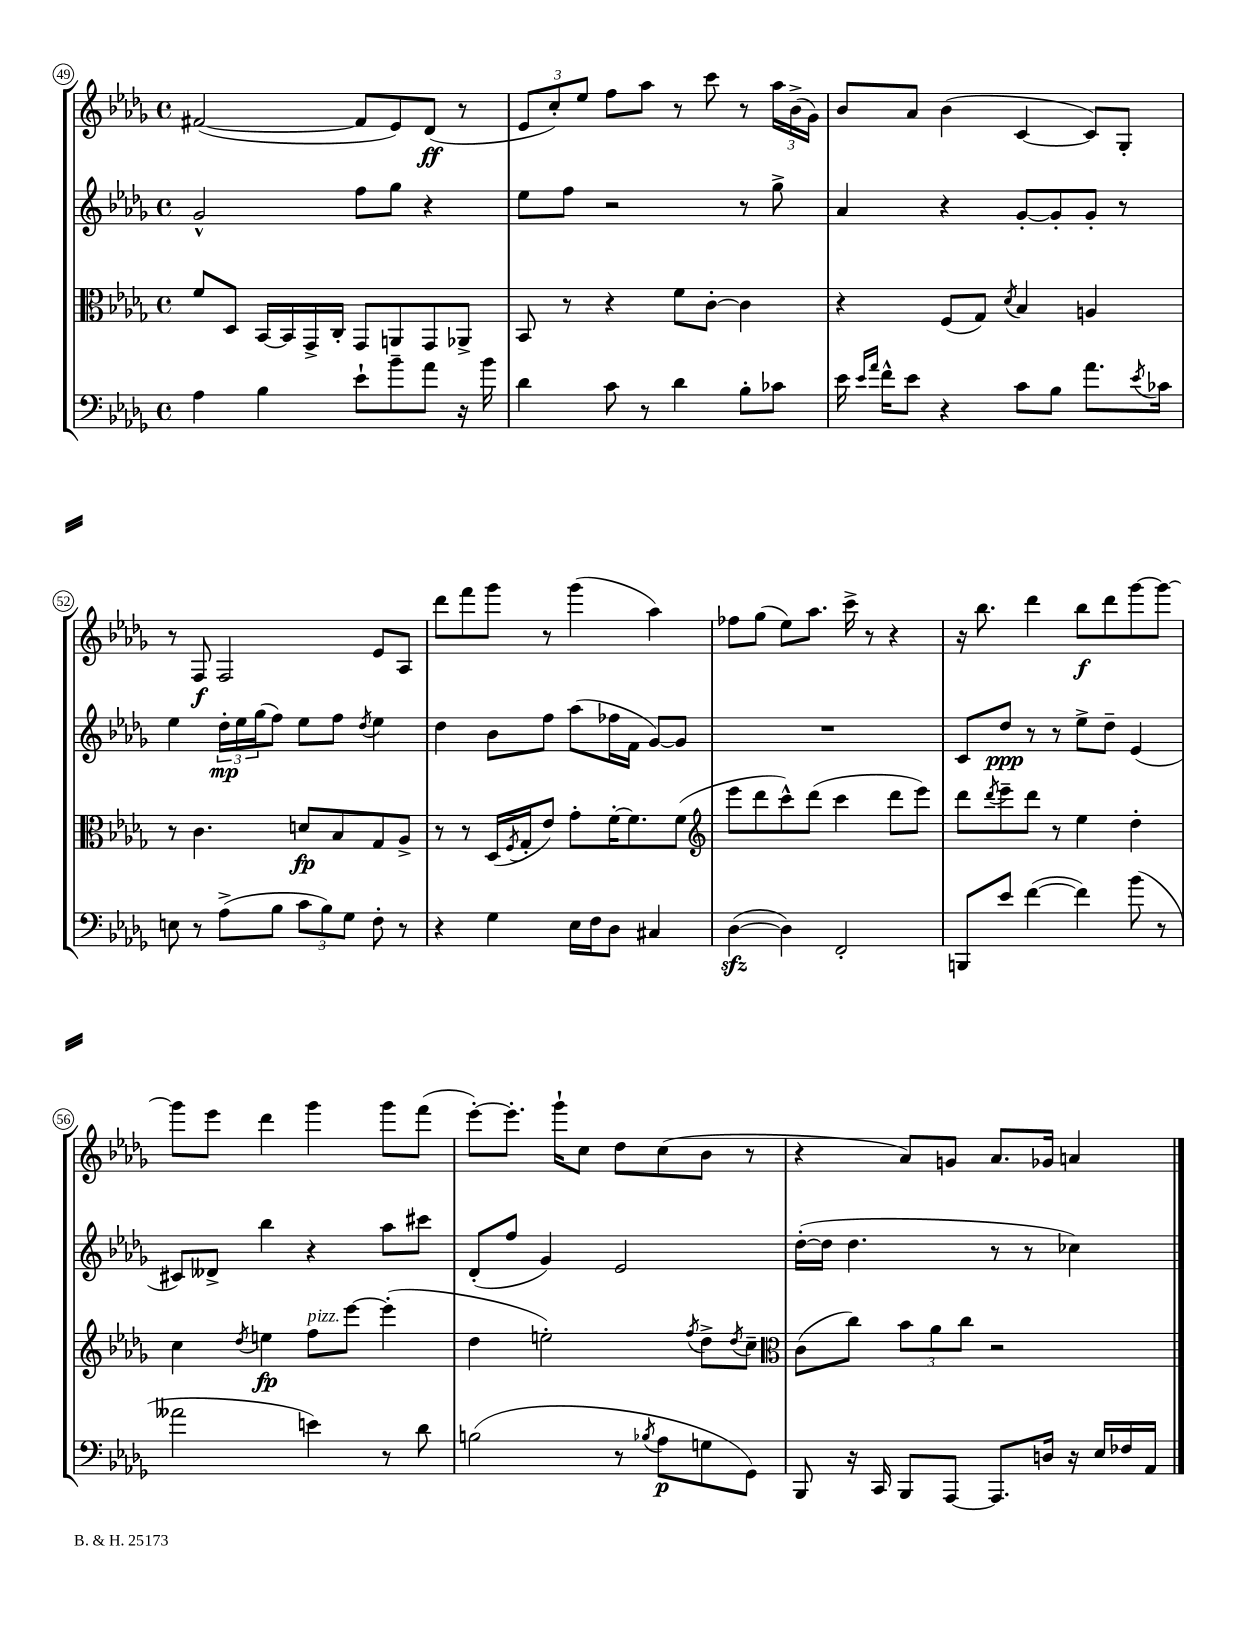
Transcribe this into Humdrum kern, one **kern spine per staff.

**kern	**dynam	**kern	**dynam	**kern	**dynam	**kern	**dynam
*part4	*part4	*part3	*part3	*part2	*part2	*part1	*part1
*staff4	*staff4	*staff3	*staff3	*staff2	*staff2	*staff1	*staff1
*clefF4	*	*clefC3	*	*clefG2	*	*clefG2	*
*k[b-e-a-d-g-]	*	*k[b-e-a-d-g-]	*	*k[b-e-a-d-g-]	*	*k[b-e-a-d-g-]	*
*M4/4	*	*M4/4	*	*M4/4	*	*M4/4	*
*met(c)	*	*met(c)	*	*met(c)	*	*met(c)	*
=49	=49	=49	=49	=49	=49	=49	=49
4A-\	.	8f/L	.	2g-^^/	.	([2f#X/	.
.	.	8D-/J	.	.	.	.	.
4B-\	.	[16BB-/LL	.	.	.	.	.
.	.	16BB-/]	.	.	.	.	.
.	.	16GG-^/	.	.	.	.	.
.	.	16C'/JJ	.	.	.	.	.
8e-`\L	.	8GG-/L	.	8ff\L	.	8f#/L]	.
8b-~\	.	8AAn/	.	8gg-\J	.	8e-/)	.
8a-\J	.	8GG-/	.	4r	.	(8d-/J	ff
16r	.	8AA-X^/J	.	.	.	8r	.
16b-\	.	.	.	.	.	.	.
=50	=50	=50	=50	=50	=50	=50	=50
4d-\	.	8BB-/	.	8ee-\L	.	12e-/L	.
.	.	.	.	.	.	12cc'/)	.
.	.	8r	.	8ff\J	.	.	.
.	.	.	.	.	.	12ee-/J	.
8c\	.	4r	.	2r	.	8ff\L	.
8r	.	.	.	.	.	8aa-\J	.
4d-\	.	8f\L	.	.	.	8r	.
.	.	[8c'\J	.	.	.	8ccc\	.
8B-'\L	.	4c\]	.	8r	.	8r	.
8c-X\J	.	.	.	8gg-^\	.	24aa-\LL	.
.	.	.	.	.	.	(24b-^\	.
.	.	.	.	.	.	24g-\JJ)	.
=51	=51	=51	=51	=51	=51	=51	=51
16e-\	.	4r	.	4a-/	.	8b-/L	.
16qqe-/LL	.	.	.	.	.	.	.
16qqa-/JJ	.	.	.	.	.	.	.
16f^^\KL	.	.	.	.	.	.	.
8e-\J	.	.	.	.	.	8a-/J	.
4r	.	(8F/L	.	4r	.	(4b-\	.
.	.	8G-/J)	.	.	.	.	.
.	.	8qd-/	.	.	.	.	.
8c\L	.	4B-/	.	[8g-'/L	.	[4c/	.
8B-\J	.	.	.	8g-'/]	.	.	.
8.a-\L	.	4An/	.	8g-'/J	.	8c/L])	.
.	.	.	.	8r	.	8G-'/J	.
8qe-/	.	.	.	.	.	.	.
16c-X\Jk	.	.	.	.	.	.	.
!!LO:LB:g=z
=52	=52	=52	=52	=52	=52	=52	=52
8En\	.	8r	.	4ee-\	.	8r	.
8r	.	4.c\	.	.	.	8F/	f
(8A-^\L	.	.	.	24dd-'\LL	mp	2F/	.
.	.	.	.	24ee-\	.	.	.
.	.	.	.	(24gg-\J	.	.	.
8B-\J	.	.	.	8ff\J)	.	.	.
12c\L	.	8dn/L	fp	8ee-\L	.	.	.
12B-\)	.	.	.	.	.	.	.
.	.	8B-/	.	8ff\J	.	.	.
12G-\J	.	.	.	.	.	.	.
.	.	.	.	8qdd-/	.	.	.
8F'\	.	8G-/	.	4ee-\	.	8e-/L	.
8r	.	8A-^/J	.	.	.	8A-/J	.
=53	=53	=53	=53	=53	=53	=53	=53
4r	.	8r	.	4dd-\	.	8ddd-\L	.
.	.	8r	.	.	.	8fff\	.
4G-\	.	(16D-/LL	.	8b-\L	.	8ggg-\J	.
.	.	8qF/	.	.	.	.	.
.	.	16G-'/J	.	.	.	.	.
.	.	8e-/J)	.	8ff\J	.	8r	.
16E-\LL	.	8g-'\L	.	(8aa-\L	.	(4ggg-\	.
16F\J	.	.	.	.	.	.	.
8D-\J	.	[16f'\K	.	16ff-X\L	.	.	.
.	.	8.f\]	.	16f\JJ	.	.	.
4C#X/	.	.	.	[8g-/L)	.	4aa-\)	.
.	.	(8f\J	.	8g-/J]	.	.	.
=54	=54	=54	=54	=54	=54	=54	=54
*	*	*clefG2	*	*	*	*	*
([4D-zz\	.	8eee-\L	.	1r	.	8ff-X\L	.
.	.	8ddd-\	.	.	.	(8gg-\J	.
4D-\])	.	8ccc^^\)	.	.	.	8ee-\L)	.
.	.	(8ddd-\J	.	.	.	8.aa-\J	.
2FF'/	.	4ccc\	.	.	.	.	.
.	.	.	.	.	.	16ccc^\	.
.	.	.	.	.	.	8r	.
.	.	8ddd-\L	.	.	.	4r	.
.	.	8eee-\J)	.	.	.	.	.
=55	=55	=55	=55	=55	=55	=55	=55
8BBBn/L	.	8ddd-\L	.	8c/L	.	16r	.
.	.	.	.	.	.	8.bb-\	.
.	.	8qddd-/	.	.	.	.	.
8e-/J	.	8eee-~\	.	8dd-/J	ppp	.	.
([4f\	.	8ddd-\J	.	8r	.	4ddd-\	.
.	.	8r	.	8r	.	.	.
4f\])	.	4ee-\	.	8ee-^\L	.	8bb-\L	f
.	.	.	.	8dd-~\J	.	8ddd-\	.
(8b-\	.	4dd-'\	.	(4e-/	.	[8ggg-\	.
8r	.	.	.	.	.	8ggg-\J_	.
!!LO:LB:g=z
=56	=56	=56	=56	=56	=56	=56	=56
2a--X\	.	4cc\	.	8c#X/L)	.	8ggg-\L]	.
.	.	.	.	8d--X^/J	.	8eee-\J	.
.	.	8qdd-/	.	.	.	.	.
.	.	4een\	fp	4bb-\	.	4ddd-\	.
!	!	!LO:TX:a:i:t=pizz.	!	!	!	!	!
4en\)	.	8ff\L	.	4r	.	4ggg-\	.
.	.	[8eee-\J	.	.	.	.	.
8r	.	(4eee-'\]	.	8aa-\L	.	8ggg-\L	.
8d-\	.	.	.	8ccc#X\J	.	(8fff\J	.
=57	=57	=57	=57	=57	=57	=57	=57
(2Bn\	.	4dd-\	.	(8d-'/L	.	[8eee-'\L)	.
.	.	.	.	8ff/J	.	8.eee-'\J]	.
.	.	2een'\)	.	4g-/)	.	.	.
.	.	.	.	.	.	16ggg-`\KL	.
.	.	.	.	.	.	8cc\J	.
8r	.	.	.	2e-/	.	8dd-\L	.
8qB-X/	.	.	.	.	.	.	.
8A-\L	p	.	.	.	.	(8cc\	.
.	.	8qff/	.	.	.	.	.
8Gn\	.	8dd-^\L	.	.	.	8b-\J	.
.	.	8qdd-/	.	.	.	.	.
8GG-\J)	.	8cc~\J	.	.	.	8r	.
=58	=58	=58	=58	=58	=58	=58	=58
*	*	*clefC3	*	*	*	*	*
8BBB-/	.	(8c\L	.	([16dd-'\LL	.	4r	.
.	.	.	.	16dd-\JJ]	.	.	.
16r	.	8cc\J)	.	4.dd-\	.	.	.
16CC/	.	.	.	.	.	.	.
8BBB-/L	.	12b-\L	.	.	.	8a-/L)	.
.	.	12a-\	.	.	.	.	.
[8AAA-/J	.	.	.	.	.	8gn/J	.
.	.	12cc\J	.	.	.	.	.
8.AAA-/L]	.	2r	.	8r	.	8.a-/L	.
.	.	.	.	8r	.	.	.
16Dn/Jk	.	.	.	.	.	16g-X/Jk	.
16r	.	.	.	4cc-X\)	.	4an/	.
16E-/LL	.	.	.	.	.	.	.
16F-X/	.	.	.	.	.	.	.
16AA-/JJ	.	.	.	.	.	.	.
==	==	==	==	==	==	==	==
*-	*-	*-	*-	*-	*-	*-	*-
